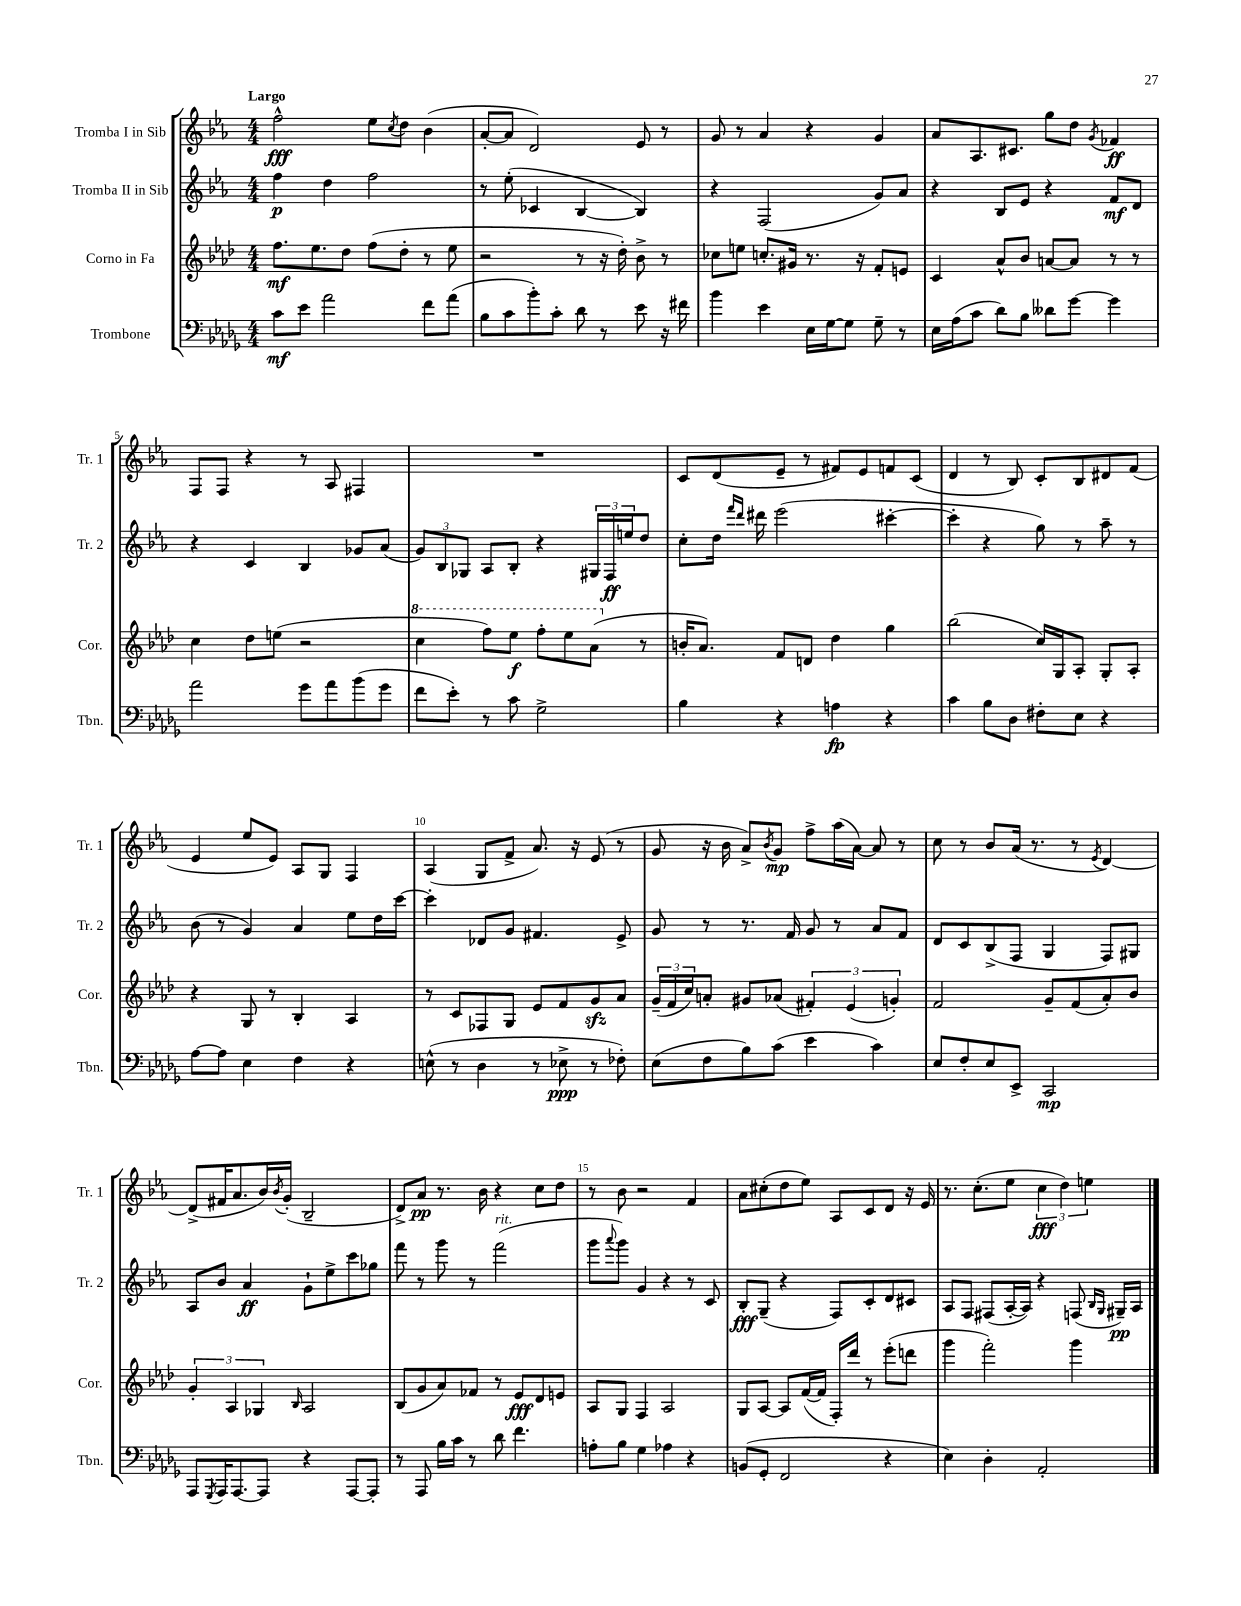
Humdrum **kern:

**kern	**kern	**kern	**kern
*staff4	*staff3	*staff2	*staff1
*clefF4	*clefG2	*clefG2	*clefG2
*k[b-e-a-d-g-]	*k[b-e-a-d-]	*k[b-e-a-]	*k[b-e-a-]
*M4/4	*M4/4	*M4/4	*M4/4
8c	8.ff	4ff	2ff^^
8e-	.	.	.
.	8.ee-	.	.
2a-	.	4dd	.
.	8dd-	.	.
.	(8ff	2ff	8ee-
.	.	.	8qcc
.	8dd-'	.	8dd
8f	8r	.	(4b-
(8a-	8ee-	.	.
=	=	=	=
8B-	2r	8r	[8a-'
8c	.	(8ee-'	8a-]
8b-')	.	4c-	2d)
8c'	.	.	.
8d-	8r	[4B-	.
8r	16r	.	.
.	16dd-')	.	.
8e-	8b-^	4B-])	8e-
16r	8r	.	8r
16f#	.	.	.
=	=	=	=
4b-	8cc-	4r	8g
.	8ee	.	8r
4e-	8.cc'	(2F	4a-
.	16g#	.	.
16E-	8.r	.	4r
[16G-	.	.	.
8G-]	.	.	.
.	16r	.	.
8G-~	8f'	8g)	4g
8r	8e	8a-	.
=	=	=	=
16E-	4c	4r	8a-
(16A-	.	.	.
8c	.	.	8.A-
8d-)	8a-^^	8B-	.
.	.	.	8.c#
8B-	8b-	8e-	.
8d--	[8a	4r	8gg
[8g-	8a]	.	8dd
.	.	.	8qg
4g-]	8r	8f	4f-
.	8r	8d	.
=	=	=	=
2a-	4cc	4r	8F
.	.	.	8F
.	8dd-	4c	4r
.	(8ee	.	.
8g-	2r	4B-	8r
8a-	.	.	8A-
(8b-	.	8g-	4F#
8g-	.	(8a-	.
=	=	=	=
8f	4ccc	12g)	1r
.	.	12B-	.
8e-')	.	.	.
.	.	12G-	.
8r	8fff)	8A-	.
8c	8eee-	8B-'	.
2G-^	8fff'	4r	.
.	8eee-	.	.
.	(8aa-	24G#	.
.	.	24F	.
.	.	24ee	.
.	8r	8dd	.
=	=	=	=
4B-	16b'	8cc'	8c
.	8.a-)	.	.
.	.	16dd	(8d
.	.	16qqfff	.
.	.	16qqddd	.
.	.	16ddd#	.
4r	8f	(2eee-	8e-~
.	8d	.	8r
4A	4dd-	.	8f#)
.	.	.	8e-
4r	4gg	[4ccc#'	8f
.	.	.	(8c
=	=	=	=
4c	(2bb-	4ccc#']	4d
8B-	.	4r	8r
8D-	.	.	8B-)
8F#'	16cc)	8gg)	8c'
.	16G	.	.
8E-	8A-'	8r	8B-
4r	8G'	8aa-~	8d#
.	8A-'	8r	(8f
=	=	=	=
[8A-	4r	(8b-	4e-
8A-]	.	8r	.
4E-	8G	4g)	8ee-
.	8r	.	8e-)
4F	4B-'	4a-	8A-
.	.	.	8G
4r	4A-	8ee-	4F
.	.	16dd	.
.	.	[16ccc	.
=	=	=	=
(8E^^	8r	4ccc']	(4A-
8r	8c	.	.
4D-	8F-	8d-	8G
.	8G	8g	8f^
8r	8e-	4.f#	8.a-)
8E-^	8f	.	.
.	.	.	16r
8r	8g	.	(8e-
8F-')	8a-	8e-^	8r
=	=	=	=
(8E-	(24g~	8g	8g
.	24f	.	.
.	24cc)	.	.
8F	8a'	8r	16r
.	.	.	16b-
8B-)	8g#	8.r	8a-^)
.	.	.	8qb-
(8c	(8a-	.	8g
.	.	16f	.
4e-	6f#')	8g	8ff^
.	.	8r	(16aa-
.	(6e-	.	.
.	.	.	[16a-)
4c)	.	8a-	8a-]
.	6g')	.	.
.	.	8f	8r
=	=	=	=
8E-	2f	8d	8cc
8F'	.	8c	8r
8E-	.	(8B-^	8b-
8EE-^	.	8F	(16a-
.	.	.	8.r
2CC	8g~	4G	.
.	(8f	.	8r
.	.	.	8qe-
.	8a-')	8F)	[4d)
.	8b-	8G#	.
=	=	=	=
8AAA-	6g'	8A-	(8d^]
8qGGG-	.	.	.
16AAA-	.	8b-	16f#
.	6A-	.	.
[8.AAA-	.	.	8.a-
.	.	4a-	.
.	6G-	.	.
8AAA-]	.	.	16b-)
.	.	.	8qb-
.	.	.	(16g'
.	16qqB-	.	.
4r	2A-	8g`	2B-~
.	.	8ee-^	.
[8AAA-	.	8ccc	.
8AAA-']	.	8gg-	.
=	=	=	=
8r	(8B-	8fff	8d^)
8AAA-	8g	8r	8a-
16B-	8a-)	8ggg	8.r
16c	.	.	.
8r	8f-	8r	.
.	.	.	16b-
8d-	8r	(2fff	4r
4.f	8e-	.	.
.	8d-	.	8cc
.	8e	.	8dd
=	=	=	=
8A'	8A-	8ggg	8r
.	.	8qqaaa-	.
8B-	8G	8ggg)	8b-
4G-	4F	4g	2r
4A-	2A-	4r	.
4r	.	8r	4f
.	.	8c	.
=	=	=	=
(8BB	8G	8B-'	8a-
8GG-'	[8A-	(8G~	(8cc#'
2FF	8A-]	4r	8dd
.	([16f	.	8ee-)
.	16f]	.	.
.	16F')	8F)	8A-
.	16ddd-	.	.
.	8r	8c'	8c
4r	(8eee-'	8d	8d
.	8ddd	8c#	16r
.	.	.	16e-
=	=	=	=
4E-)	4ggg	8A-	8.r
.	.	8F	.
.	.	.	(8.cc'
4D-'	2fff')	(8F#	.
.	.	[16A-'	8ee-
.	.	16A-])	.
2AA-'	.	4r	6cc
.	.	.	6dd)
.	4ggg	(8F	.
.	.	.	6ee
.	.	16qqB-	.
.	.	16qqG	.
.	.	16G#~)	.
.	.	16A-	.
==	==	==	==
*-	*-	*-	*-
